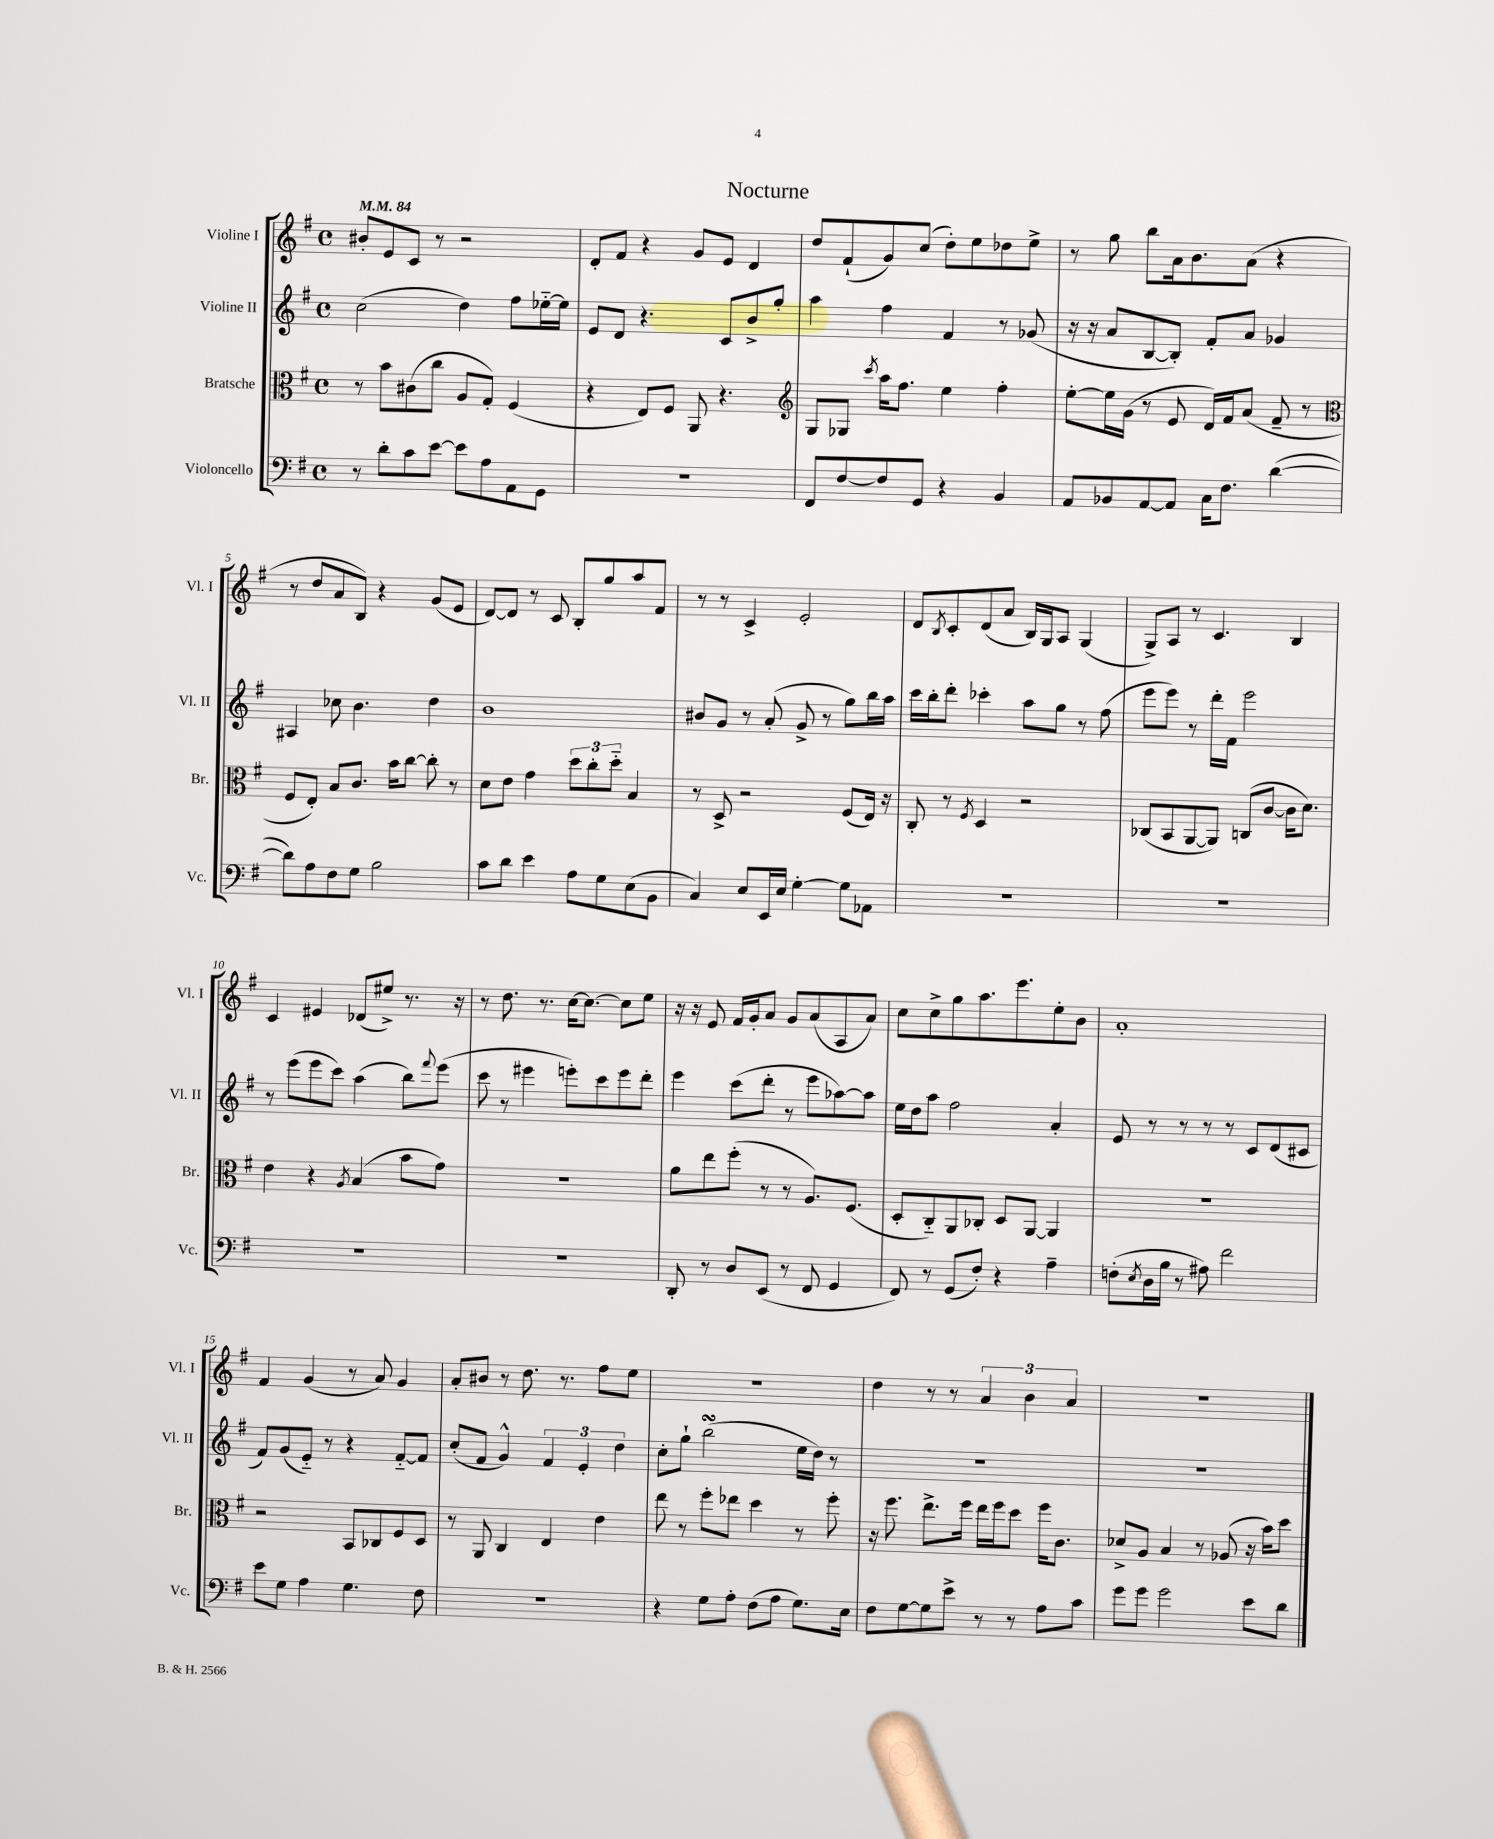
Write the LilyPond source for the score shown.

\header { title = "Nocturne" }
<<
\new StaffGroup <<
\new Staff = "s0" \with { instrumentName = "Violine I" shortInstrumentName = "Vl. I" } {
    \clef treble \key g \major \defaultTimeSignature \time 4/4 \tempo 4 = 84
    bis'8-. e'8 c'8 r8 r2 |
    d'8-. fis'8 r4 g'8 e'8 d'4 |
    d''8 fis'8-!( g'8) c''8( d''8-.) e''8 des''8 e''8-> |
    r8 g''8 b''8 a'16 b'8. a'8( r4 |
    r8 d''8 a'8 b8) r4 g'8( e'8 |
    d'8~) d'8 r8 c'8 b8-. g''8 a''8 fis'8 |
    r8 r8 c'4-> e'2-. |
    d'8 \acciaccatura { b8 } c'8-. d'8( a'8 b16) g16 a8 g4( |
    g8->) a8 r8 c'4. b4 |
    c'4 eis'4 des'8( eis''8->) r8. r16 |
    r8 d''8. r8. c''16~ c''8.~ c''8 e''8 |
    r16 r16 e'8 fis'16 g'16-. a'8 g'8 a'8( a8 a'8) |
    c''8 c''8-> g''8 a''8. e'''8. e''8-. b'8 |
    a'1-. |
    fis'4 g'4( r8 a'8) g'4 |
    a'8-. bis'8 r8 d''8. r8. fis''8 e''8 |
    r1 |
    d''4 r8 r8 \tuplet 3/2 { a'4 b'4 a'4 } |
    R1 \bar "|." |
}
\new Staff = "s1" \with { instrumentName = "Violine II" shortInstrumentName = "Vl. II" } {
    \clef treble \key g \major \defaultTimeSignature \time 4/4
    c''2( d''4) fis''8 ees''16~-_ ees''16 |
    e'8 d'8 r4. c'8 b'8-> g''8-. |
    a''4 fis''4 fis'4 r8 ges'8( |
    r16 r16 a'8 b8~ b8-.) fis'8-. a'8 ges'4 |
    ais4 ces''8 b'4. d''4 |
    b'1 |
    bis'8 g'8 r8 a'8-.( g'8-> r8 g''8) b''16 a''16 |
    c'''16 b''16-. d'''8-. ces'''4-. a''8 g''8 r8 fis''8( |
    e'''8 e'''8) r8 d'''16-. fis'16 e'''2 |
    r8 e'''8( e'''8 c'''8) a''4( b''8) \appoggiatura { fis'''8 } e'''8( |
    c'''8 r8 eis'''4 e'''8-.) c'''8 e'''8 d'''8-. |
    e'''4 c'''8( d'''8-. r8 e'''8 aes''8~) aes''8 |
    e''16 d''16 a''8 fis''2 a'4-. |
    e'8 r8 r8 r8 r8 c'8 d'8( cis'8 |
    fis'8) g'8( e'8-_) r8 r4 fis'8~-_ fis'8 |
    c''8-.( fis'8 g'4-^) \tuplet 3/2 { fis'4 e'4-. d''4 } |
    c''8-. g''8-! b''2\turn( e''16 d''16) r8 |
    R1 |
    R1 \bar "|." |
}
\new Staff = "s2" \with { instrumentName = "Bratsche" shortInstrumentName = "Br." } {
    \clef alto \key g \major \defaultTimeSignature \time 4/4
    r8 b'8 cis'8( c''8 a8 g8-.) fis4( |
    r4 e8) fis8 a,8 r4. |
    \clef treble g8 ges8 \acciaccatura { c'''8 } a''16 fis''8. e''4 fis''4-. |
    e''8~-. e''16 g'16( r8 e'8 d'16) fis'16 a'8( fis'8-- r8 |
    \clef alto fis8 e8-.) b8 c'8. b'16 c''8~ c''8-. r8 |
    d'8 e'8 g'4 \tuplet 3/2 { d''8 c''8-. d''8-_ } b4 |
    r8 d8-> r2 fis8( e16) r16 |
    c8-. r8 \acciaccatura { fis8 } d4 r2 |
    ces8( b,8 a,8~ a,8) c8( c'8~ c'16 d'8.) |
    e'4 r4 \acciaccatura { a8 } b4( b'8 g'8) |
    R1 |
    a'8 e''8 fis''8-.( r8 r8 a8.) fis8.( |
    d8-. c8-_) a,8 ces8-. d8 a,8~ a,4 |
    R1 |
    r2 b,8 ces8 fis8 d8 |
    r8 a,8 c4 e4 e'4 |
    e''8 r8 fis''8-. ees''8 d''4 r8 fis''8-. |
    r16 fis''8. e''8.-> fis''16 e''16 fis''16 d''8 fis''16 c'8. |
    des'8-> a8 b4 r8 aes8( r16 b'16) d''8 \bar "|." |
}
\new Staff = "s3" \with { instrumentName = "Violoncello" shortInstrumentName = "Vc." } {
    \clef bass \key g \major \defaultTimeSignature \time 4/4
    r8 d'8-. c'8 e'8~ e'8 a8 a,8 g,8 |
    R1 |
    fis,8 fis8~ fis8 g,8 r4 b,4 |
    a,8 bes,8 a,8~ a,8 c16 fis8. d'4~( |
    d'8) a8 fis8 g8 b2 |
    c'8 d'8 e'4 a8 g8 e8( b,8 |
    c4) e8 e,16 e16 g4~-. g8 aes,8 |
    R1 |
    R1 |
    R1 |
    R1 |
    d,8-. r8 d8 e,8( r8 fis,8 g,4 |
    fis,8) r8 g,8( fis8-.) r4 a4-- |
    f8-.( \acciaccatura { e8 } d16 b16 r8 ais8) fis'2 |
    e'8 g8 a4 g4. fis8 |
    R1 |
    r4 g8 a8-. fis8( a8 g8.) e16 |
    fis8 g8~ g8 e'8-> r8 r8 a8 c'8 |
    g'8 g'8 g'2 e'8 d'8 \bar "|." |
}
>>
>>
